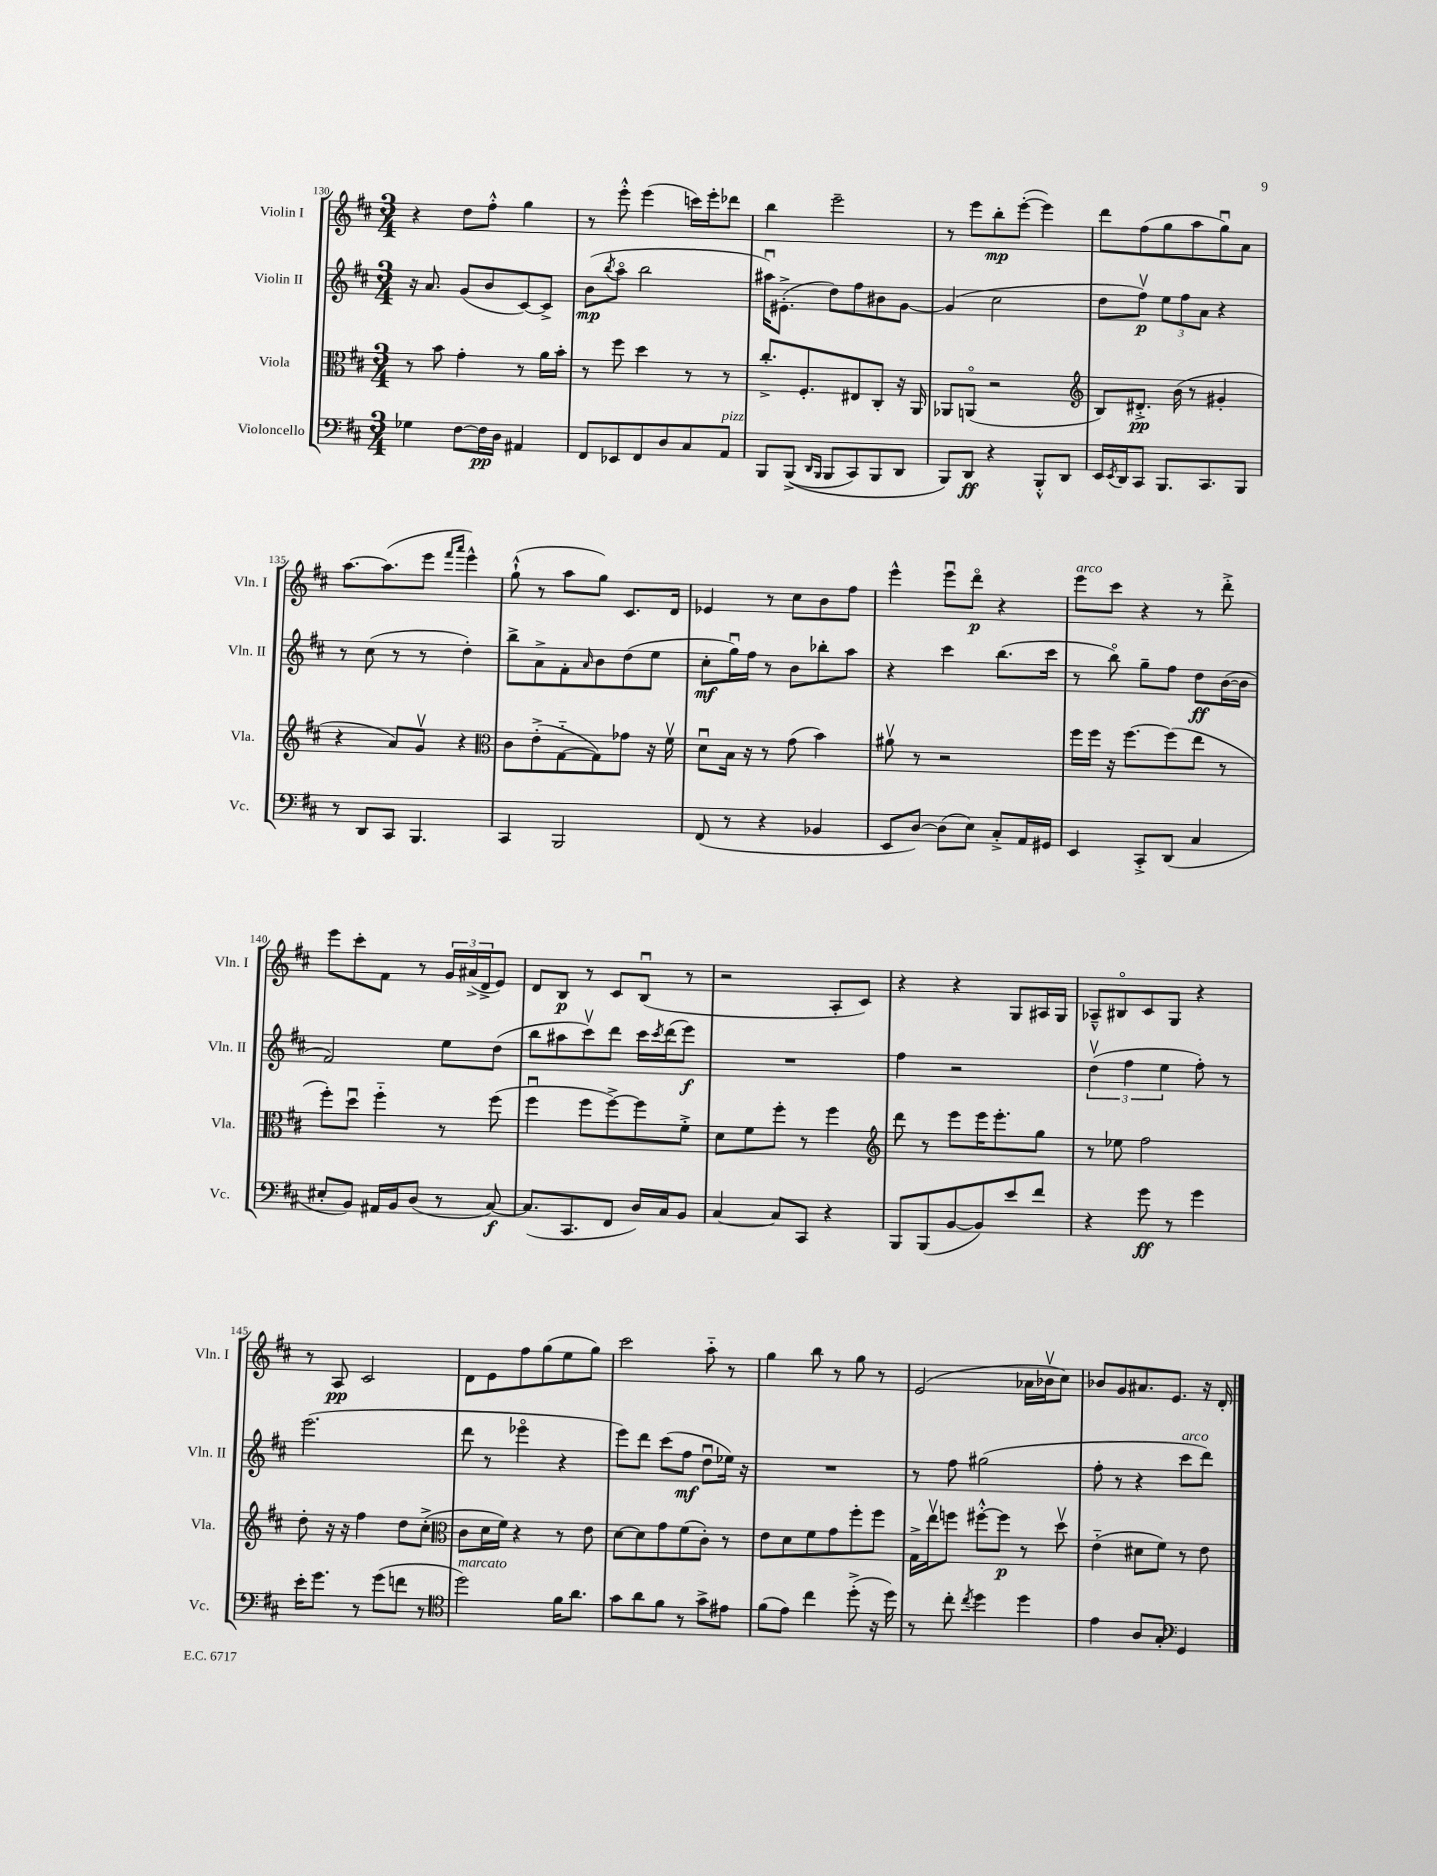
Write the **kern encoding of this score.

**kern	**kern	**kern	**kern
*staff4	*staff3	*staff2	*staff1
*clefF4	*clefC3	*clefG2	*clefG2
*k[f#c#]	*k[f#c#]	*k[f#c#]	*k[f#c#]
*M3/4	*M3/4	*M3/4	*M3/4
4G-	8r	16r	4r
.	.	8.a	.
.	8b	.	.
[8F#	4g'	(8g	8dd
16F#]	.	8b	8ff#'^^
16D	.	.	.
4AA#	8r	[8c#)	4gg
.	16a	8c#^]	.
.	16b'	.	.
=	=	=	=
8FF#	8r	(8b	8r
.	.	8qbb	.
8EE-	8ff#	8aao	8eee'^^
8FF#	4dd	2bb	(4eee
8D	.	.	.
8C#	8r	.	16ccc)
.	.	.	16eee'
8AA	8r	.	8ddd-
=	=	=	=
8BBB	8.cc#'^	16aa#u)	4bb
.	.	(8.e#'^	.
&((8BBB^	.	.	.
.	8.F#'	.	.
16qqDD	.	.	.
16qqBBB	.	.	.
8BBB	.	8dd)	2eee~
8CC#)	8E#	8ff#	.
8BBB	8C#'	8b#	.
8DD	16r	[8g	.
.	16AA	.	.
=	=	=	=
8BBB&)	8AA-	(4g]	8r
8DD	(8AAo	.	8eee
4r	2r	2cc#	8bb'
.	.	.	([8eee'
8BBB'^^	.	.	4eee])
8DD	.	.	.
=	=	=	=
*	*clefG2	*	*
16EE	8B)	8dd	8ddd
8qEE	.	.	.
16DD	.	.	.
8CC#	8.d#'^	8ff#v)	(8ff#
8.BBB	.	12ee	8gg
.	(16b	.	.
.	.	12ff#	.
.	8r	.	8aa
.	.	12a	.
8.CC#	.	.	.
.	4g#'	4r	8ggu)
8BBB	.	.	8a
=	=	=	=
8r	4r	8r	[8.aa
8DD	.	(8cc#	.
.	.	.	(8.aa]
8CC#	8a)	8r	.
4.BBB	8gv	8r	8eee
.	.	.	16qqfff#
.	.	.	16qqaaa
.	4r	4dd')	4eee^^)
=	=	=	=
*	*clefC3	*	*
4CC#	8c#	8bb^	(8gg`^^
.	(8e'^	8a^	8r
2BBB	[8G'~	8f#'	8aa
.	.	16qqa	.
.	8G])	8b	8gg)
.	8g-	(8dd	8.c#
.	16r	8ee	.
.	16f#v	.	16d
=	=	=	=
(8FF#	8du	8cc#'	4e-
8r	16B	16ggu)	.
.	16r	16ff#	.
4r	8r	8r	8r
.	(8g	8b	8cc#
4BB-	4b)	8bb-'	8b
.	.	8aa	8ff#
=	=	=	=
8EE	8a#v	4r	4eee^^
[8D)	8r	.	.
(8D]	2r	4ccc#	8eeeu
8E)	.	.	8dddo
8C#'^	.	(8.bb	4r
16AA	.	.	.
16GG#	.	16ccc#	.
=	=	=	=
4EE	16ff#	8r	8eee
.	16ff#	.	.
.	16r	8bbo)	8ccc#
.	[8.ff#	.	.
8CC#'^	.	8gg~	4r
(8DD	(8ff#]	8ff#	.
4C#	8ee	8dd	8r
.	8r	([16b	8ddd'^
.	.	16b]	.
=	=	=	=
8E#'	8ff#')	2f#)	8eee
8BB)	8ddu	.	8ccc#'
16AA#	4ff#'~	.	8f#
16BB	.	.	.
(8D	.	.	8r
8r	8r	8ee	24g
.	.	.	(24a#^
.	.	.	24d^
[8C#)	(8ff#	(8dd	8e)
=	=	=	=
(8.C#]	4ff#u	8bb	8d
.	.	8aa#	8B
8.CC#	.	.	.
.	8ff#	8ccc#v)	8r
8FF#	[8ff#^)	8ddd	8c#
16D)	8ff#]	16ccc#	(8Bu
.	.	8qccc#	.
16C#	.	(16ddd	.
8BB	8f#'^	8eee)	8r
=	=	=	=
[4C#	8d	2.r	2r
.	8f#	.	.
8C#]	8ff#'	.	.
8CC#	8r	.	.
4r	4ff#	.	8A'
.	.	.	8c#)
=	=	=	=
*	*clefG2	*	*
8BBB	8ddd	4ff#	4r
(8BBB	8r	.	.
[8BB	8eee	2r	4r
8BB])	16eee	.	.
.	8.eee'	.	.
8e	.	.	8G
8f#	8gg	.	16A#
.	.	.	16G
=	=	=	=
4r	8r	(6ddv	8A-~^^
.	8ee-	.	8B#o
.	.	6ff#	.
8g	2ff#	.	8c#
.	.	6ee	.
8r	.	.	8G
4g	.	8ff#')	4r
.	.	8r	.
=	=	=	=
16e'	8dd'	(2.eee	8r
8.g	.	.	.
.	16r	.	8A
.	16r	.	.
8r	4ff#	.	2c#
(8g	.	.	.
8f	8dd	.	.
8r	(8cc#'^	.	.
=	=	=	=
*clefC4	*clefC3	*	*
2dd)	8c#	8ddd	8d
.	16d	8r	8e
.	16f#)	.	.
.	4r	4eee-o	8ff#
.	.	.	(8gg
16f#	8r	4r	8ee
8.a	.	.	.
.	8e	.	8gg)
=	=	=	=
8g	[8d	8eee)	2ccc#
8a	8d]	8ddd	.
8f#	8g	(8ccc#	.
8r	(8f#	8ff#	.
8g^	8c#')	8ddu	8aa'~
8e#	8r	16ee-)	8r
.	.	16r	.
=	=	=	=
(8f#	8e	2.r	4gg
8e)	8d	.	.
4cc#	8f#	.	8bb
.	8g	.	8r
(8dd'^	8ff#'	.	8gg
16r	8ff#	.	8r
16dd)	.	.	.
=	=	=	=
8r	16G^	8r	(2e
.	16eev	.	.
8cc#'	8ff	8ff#	.
8qcc#	.	.	.
4dd	[8ff#'^^	(2gg#	.
.	8ff#]	.	.
4dd	8r	.	16a-
.	.	.	16b-v
.	8ddv	.	8cc#)
=	=	=	=
4e	(4e'~	8ff#'	8b-
.	.	8r	8g
8A	8d#	4r	8.a#
8G'	8f#)	.	.
.	.	.	8.e
*clefF4	*	*	*
4GG	8r	8ccc#	.
.	8e	8ddd)	16r
.	.	.	16d'
==	==	==	==
*-	*-	*-	*-
